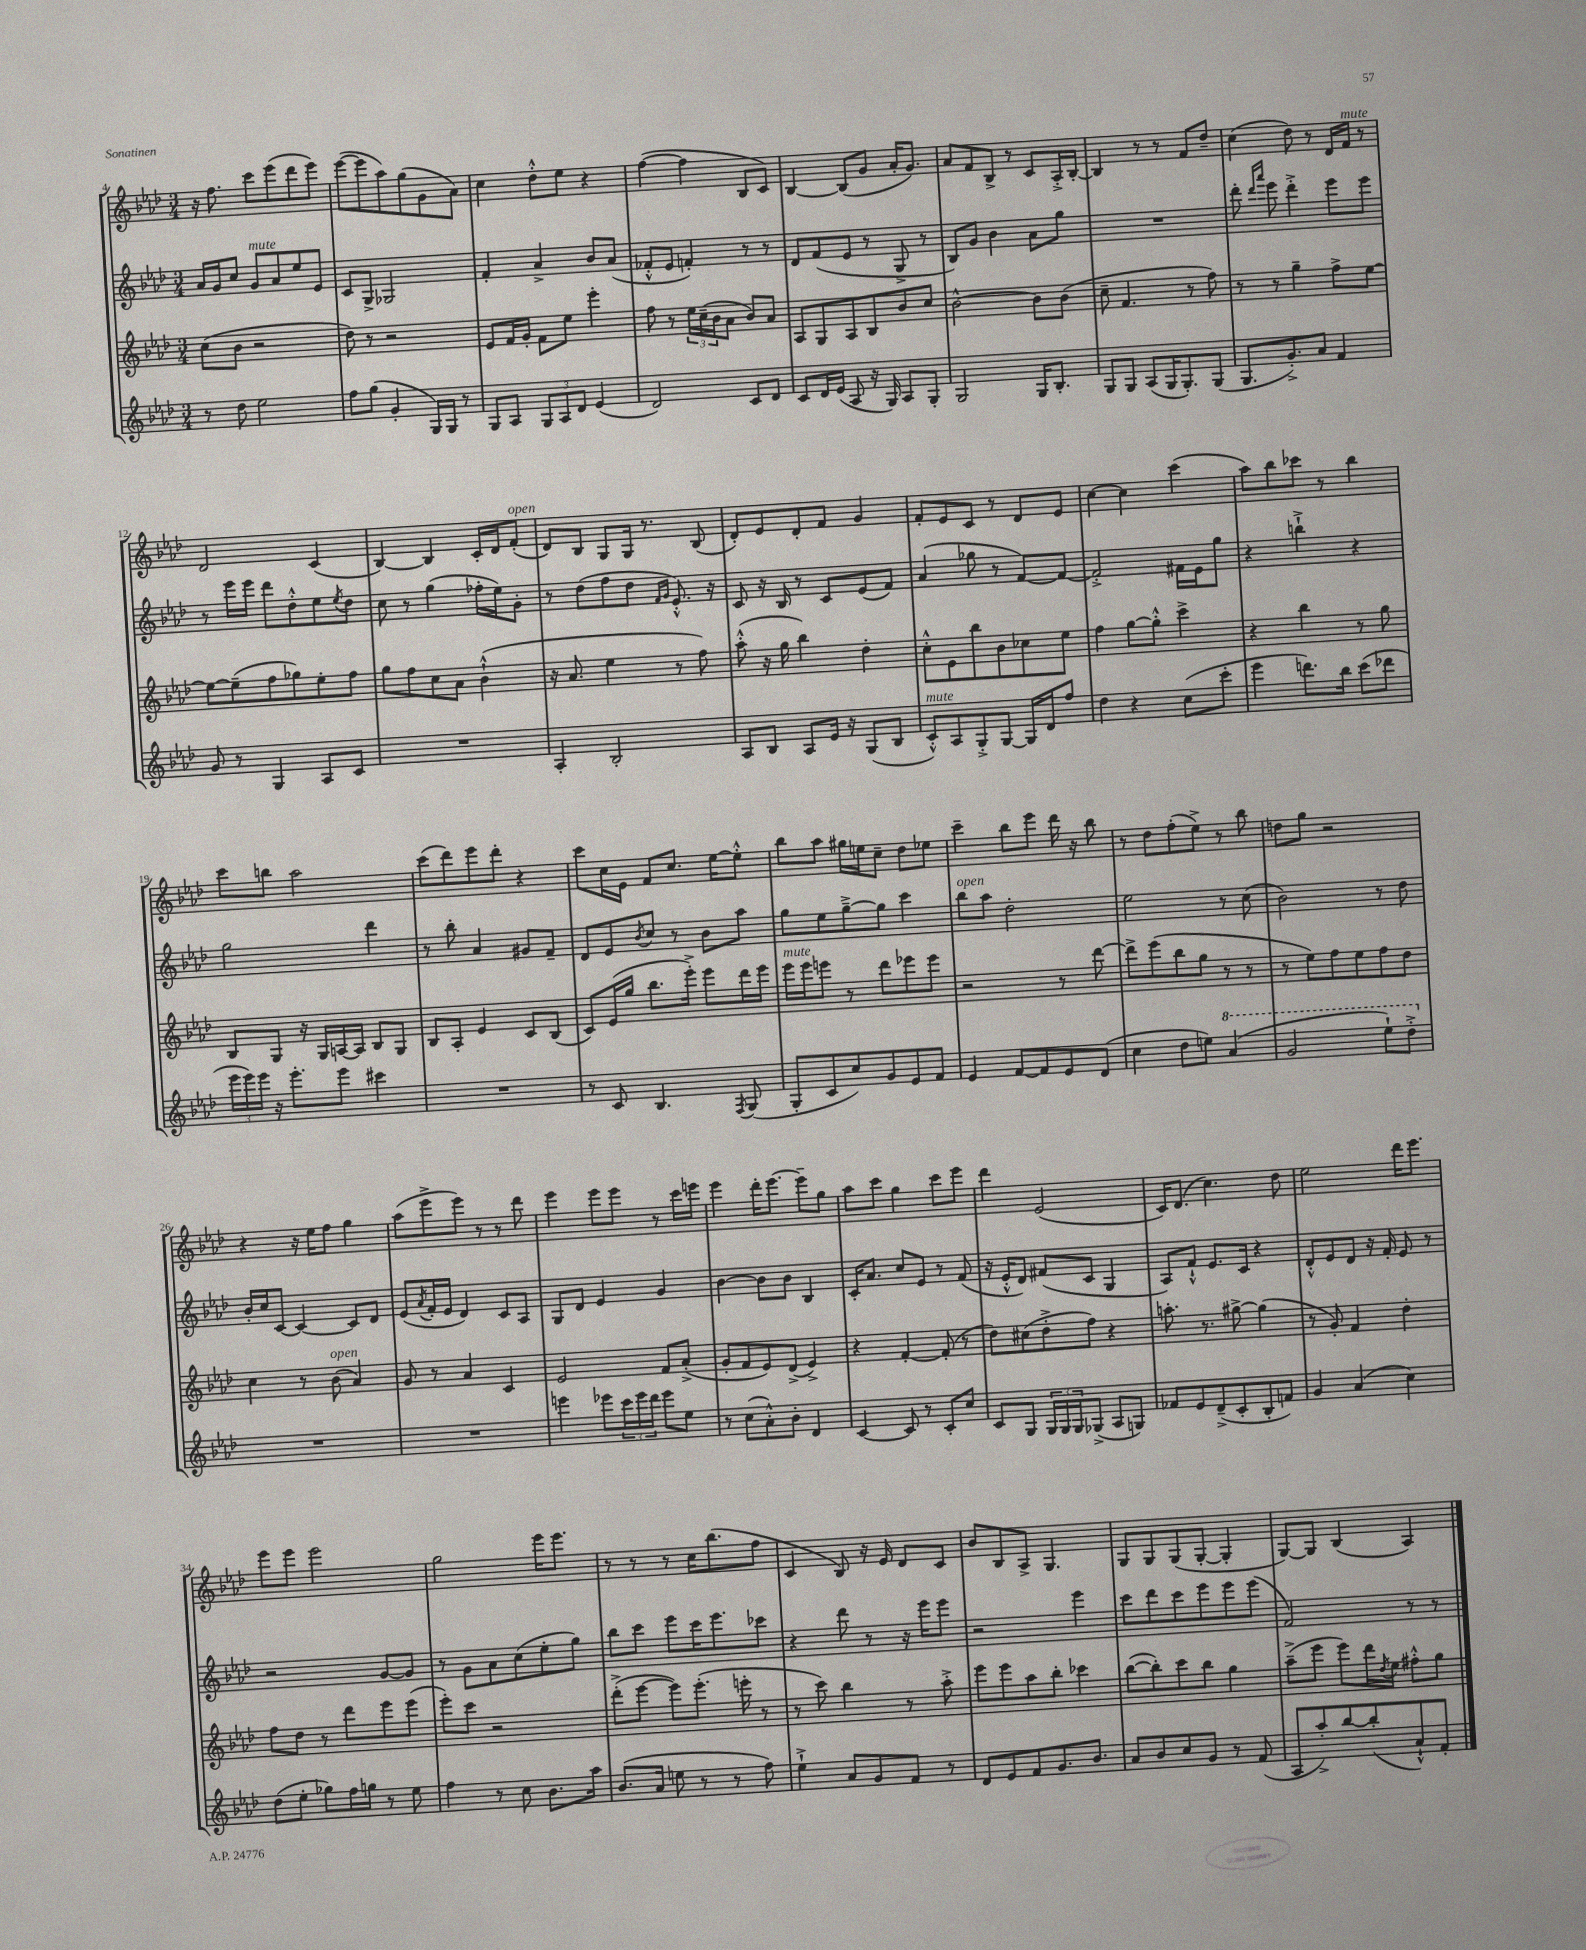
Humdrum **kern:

**kern	**kern	**kern	**kern
*staff4	*staff3	*staff2	*staff1
*clefG2	*clefG2	*clefG2	*clefG2
*k[b-e-a-d-]	*k[b-e-a-d-]	*k[b-e-a-d-]	*k[b-e-a-d-]
*M3/4	*M3/4	*M3/4	*M3/4
8r	(8cc	16a-	16r
.	.	16g	8.ff
8dd-	8b-	8cc	.
2ee-	2r	8g	8ccc
.	.	8a-	(8eee-
.	.	8ee-	8ddd-
.	.	8e-	8eee-)
=	=	=	=
8ff	8dd-)	8c	([8eee-
(8gg	8r	8G^	8eee-]
4g'	2r	2G-	8aa-)
.	.	.	(8gg
16G)	.	.	8g
16G	.	.	.
8r	.	.	8a-)
=	=	=	=
8G	8e-	4f'	4cc
8A-	16f	.	.
.	16g'	.	.
12G	8f	4a-^	8dd-'^^
12A-	.	.	.
.	8ee-	.	8ee-
12d-	.	.	.
(4e-	4eee-'	8b-	4r
.	.	(8a-	.
=	=	=	=
2d-)	8ff	8f-'^^	([4ff
.	8r	8e-	.
.	24ee-	4f')	4ff]
.	(24cc~	.	.
.	24b-	.	.
.	8a-	.	.
8c	8b-)	8r	8B-
8d-	8a-	8r	8c)
=	=	=	=
8c	8A-	8d-	[4B-
16d-	8G	(8f	.
(16e-	.	.	.
8A-	8A-	8e-	(8B-]
16r	8B-	8r	8g
16G)	.	.	.
8A-	8b-	8G^	16a-'
.	.	.	8.g)
8G'	8cc	8r	.
=	=	=	=
2G	[2b-^^	8B-)	8a-
.	.	8g	8f
.	.	4b-	8B-^
.	.	.	8r
16G	8b-]	8a-	8c
8.B-'	.	.	.
.	(8b-	8gg	16A-'^
.	.	.	[16B-'
=	=	=	=
8G	8cc~	2.r	4B-]
8G	4.f	.	.
(8A-	.	.	8r
16G	.	.	8r
8.G')	.	.	.
.	8r	.	8f
(8G	8ff)	.	8dd-~
=	=	=	=
8.G	8r	8ddd-'	(4cc
.	.	16qqddd-	.
.	.	16qqaaa-	.
.	8r	8eee-	.
8.g'^)	.	.	.
.	4gg~	4ddd-'^	8dd-)
8a-	.	.	8r
4f	8ff^	8eee-	16d-
.	.	.	16f
.	[8ee-	8eee-	8r
=	=	=	=
8g	8ee-_	8r	2d-
8r	(8ee-~]	16eee-	.
.	.	16eee-	.
4G	8ff	8ddd-	.
.	8gg-)	8dd-'^^	.
8A-	8ee-'	8ee-	(4c
.	.	8qee-	.
8c	8ff	8dd-	.
=	=	=	=
2.r	8gg	8cc	[4B-)
.	8ff	8r	.
.	8cc	(4gg	4B-]
.	8a-	.	.
.	(4b-`^^	16ff-'	16c'
.	.	16ee-)	16d-
.	.	8g'	(8f'
=	=	=	=
4A-'	16r	8r	8d-)
.	8.a-	.	.
.	.	(8dd-	8B-
2B-'	4ee-	8ff	8G
.	.	8dd-	16G
.	.	.	8.r
.	.	16qqf	.
.	.	16qqg	.
.	8r	8.e-'^^)	.
.	8ff)	.	(8B-
.	.	16r	.
=	=	=	=
8A-	(8aa-'^^	8c	8d-')
8B-	16r	16r	8e-
.	16gg	16B-	.
8A-	4bb-)	8r	8d-'
16e-	.	8c	8f
16r	.	.	.
(8G	4dd-'	(8e-	4g
8B-	.	8f)	.
=	=	=	=
8c'^^)	8cc'^^	(4a-	8f'
8A-	8e-	.	8e-
8G'^	8bb-	8gg-	8c
[8G	8b-	8r	8r
16G]	8cc-	[8f)	8d-
16d-	.	.	.
8ff	8ee-	8f_	8e-
=	=	=	=
4dd-	4ff	2f'^]	[4cc
4r	[8gg	.	4cc]
.	8gg'^^]	.	.
(8cc	4ccc^	16f#	(4ccc
.	.	16e-	.
8ccc'	.	8gg	.
=	=	=	=
4eee-	4r	4r	8aa-)
.	.	.	8bb-
8.ddd)	4bb-	4bb`^	8ccc-
.	.	.	8r
16bb-	.	.	.
(8ccc	8r	4r	4bb-
8ddd-	8gg	.	.
=	=	=	=
24eee-	8B-	2gg	8ccc
24eee-)	.	.	.
24eee-	.	.	.
16r	8G	.	8bb
8.eee-'	.	.	.
.	16r	.	2aa-
.	16G	.	.
8eee-	[16A	.	.
.	16A]	.	.
4ccc#	8B-	4ddd-	.
.	8G	.	.
=	=	=	=
2.r	8B-	8r	(8ccc
.	8A-'	8bb-'	8ddd-)
.	4e-	4a-	8eee-
.	.	.	8ddd-'
.	8c	8g#	4r
.	(8B-	8f~	.
=	=	=	=
8r	8c)	8d-	8ccc
8c	(16e-	8e-	16cc
.	16gg	.	16e-
.	.	8qb-	.
4.B-	8.bb-	8cc	8f
.	.	8r	8.cc
.	16eee-'^)	.	.
.	8eee-	8b-	.
.	.	.	[16ee-
8qF	.	.	.
(8G	16ddd-	8aa-	8ee-'^^]
.	16eee-	.	.
=	=	=	=
8G'	16eee-	8gg	8bb-
.	16eee-	.	.
8c	8eee	8ee-	8aa-
8cc)	8r	[8gg~^	16gg#
.	.	.	16ee
8g	8ddd-	8gg]	8cc~
8e-	8eee-	4ccc	8dd-
8f	8eee-	.	8ee-
=	=	=	=
4e-	2r	8bb-	4ccc~
.	.	8aa-	.
[8f	.	2dd-'	8bb-
8f]	.	.	8eee-
8e-	8r	.	16ddd-
.	.	.	16r
(8d-	[8ddd-	.	8bb-
=	=	=	=
4cc	8ddd-^]	2ee-	8r
.	(8eee-	.	8dd-
8dd-	8bb-	.	(8ff'
8ee)	8gg	.	8ee-^)
(4aa-	8r	8r	8r
.	8r	(8cc	8bb-
=	=	=	=
2gg	8r	2b-)	8dd
.	8ee-)	.	8gg
.	8ff	.	2r
.	8ee-	.	.
8eee-`)	8ff	8r	.
8ddd-'^	8dd-	8dd-	.
=	=	=	=
2.r	4cc	16b-'	4r
.	.	16cc	.
.	.	[8c	.
.	8r	4c_	16r
.	.	.	16ee-
.	(8b-	.	8ff
.	4a-)	8c]	4gg
.	.	8d-	.
=	=	=	=
2.r	8g	(8e-	(8aa-
.	.	8qa-	.
.	8r	16f'	8eee-^
.	.	16e-	.
.	4a-	4d-)	8eee-)
.	.	.	8r
.	4c	8c	8r
.	.	8A-	8ddd-
=	=	=	=
4eee	2e-	8G	4eee-
.	.	8d-	.
8eee-	.	4e-	8eee-
24ccc	.	.	8eee-
24eee-	.	.	.
24ddd-	.	.	.
8eee-	8f	4g	8r
8ee-	(8a-'^	.	16ccc
.	.	.	16eee
=	=	=	=
8r	8g'	[4b-	4eee-
(8cc	8f	.	.
8a-'^^)	8e-)	8b-]	16ddd-'
.	.	.	[8.eee-
8b-'	(8d-^	8b-	.
4d-	4e-^)	4B-	8eee-~]
.	.	.	8gg
=	=	=	=
[4c	4r	16c'	8aa-
.	.	8.a-	.
.	.	.	8ccc
8c]	[4f'	8cc	4gg
8r	.	8e-	.
8c'	(8f']	8r	8ccc
8cc	8r	(8f	8eee-
=	=	=	=
8c	8dd-)	16r	4ddd-
.	.	16e-'^^	.
8G	(8cc#	8d-)	.
24G	8dd-'^	(8f#	(2e-
24G	.	.	.
24G	.	.	.
(8G-^	8ff)	8c	.
8A-	4r	4G	.
8G)	.	.	.
=	=	=	=
8f-	8.aa'	8A-)	16c)
.	.	.	(8.d-
8e-	.	8f`^^	.
.	8.r	.	.
(8d-~^	.	8.e-	4.cc)
8c'	[8gg#^	.	.
.	.	16c	.
8B-'	(4gg#]	4r	.
8f)	.	.	8dd-
=	=	=	=
4g	8r	8d-'^^	2ee-
.	8g')	8e-	.
(4a-	4f	8d-	.
.	.	16r	.
.	.	16f'	.
4cc)	4dd-'	8e-	16ddd-
.	.	.	8.eee-
.	.	8r	.
=	=	=	=
(8dd-	8ff	2r	8eee-
8ee-'	8dd-	.	8eee-
8gg-)	8r	.	2eee-
16ff	8ddd-	.	.
16gg	.	.	.
8r	8eee-	[8g	.
8ee-	(8eee-	8g]	.
=	=	=	=
4ff	8eee-')	8r	2gg
.	8ccc	8g	.
8r	2r	8a-	.
8cc	.	(8cc	.
8.b-	.	8ee-'	16eee-
.	.	.	8.eee-
.	.	8gg)	.
16aa-	.	.	.
=	=	=	=
(8.b-	(8ddd-'^	8bb-	8r
.	[8eee-	8ccc	8r
16a-	.	.	.
8ee	8eee-])	8eee-	8r
8r	(8.eee-'	16ccc	16cc
.	.	8.eee-	(8.bb-
8r	.	.	.
.	16eee'	.	.
8ff)	8r	8ccc-	8ff
=	=	=	=
4ee-`^	8r	4r	4c
.	8ccc)	.	.
8a-	4bb-	8ddd-	8B-)
8g	.	8r	16r
.	.	.	16e-
8f	8r	16r	8d-
.	.	16eee-	.
8r	8aa-'^	8eee-	8c
=	=	=	=
8d-	8eee-	2r	8b-
8e-	8eee-	.	8B-
8f	8aa-	.	8A-^
8.g	8bb-'	.	4.G
.	4ccc-	4eee-	.
8.b-	.	.	.
=	=	=	=
8a-	([8bb-	8ccc	8G
8b-	8bb-'])	8ddd-	8G
8cc	8ccc	8ccc	(8G
8g	8bb-	8eee-	[8G'
8r	4gg	8eee-	4G']
(8f	.	(8eee-	.
=	=	=	=
8A-	(8aa-~^	2f)	[8G)
8aa-'^)	8eee-	.	8G]
[8bb-	8eee-)	.	(4B-
(8bb-']	16ddd-	.	.
.	8qdd-	.	.
.	16ee-	.	.
8a-`^^)	8ff#'^^	8r	4A-)
8f'	8gg	8r	.
==	==	==	==
*-	*-	*-	*-
